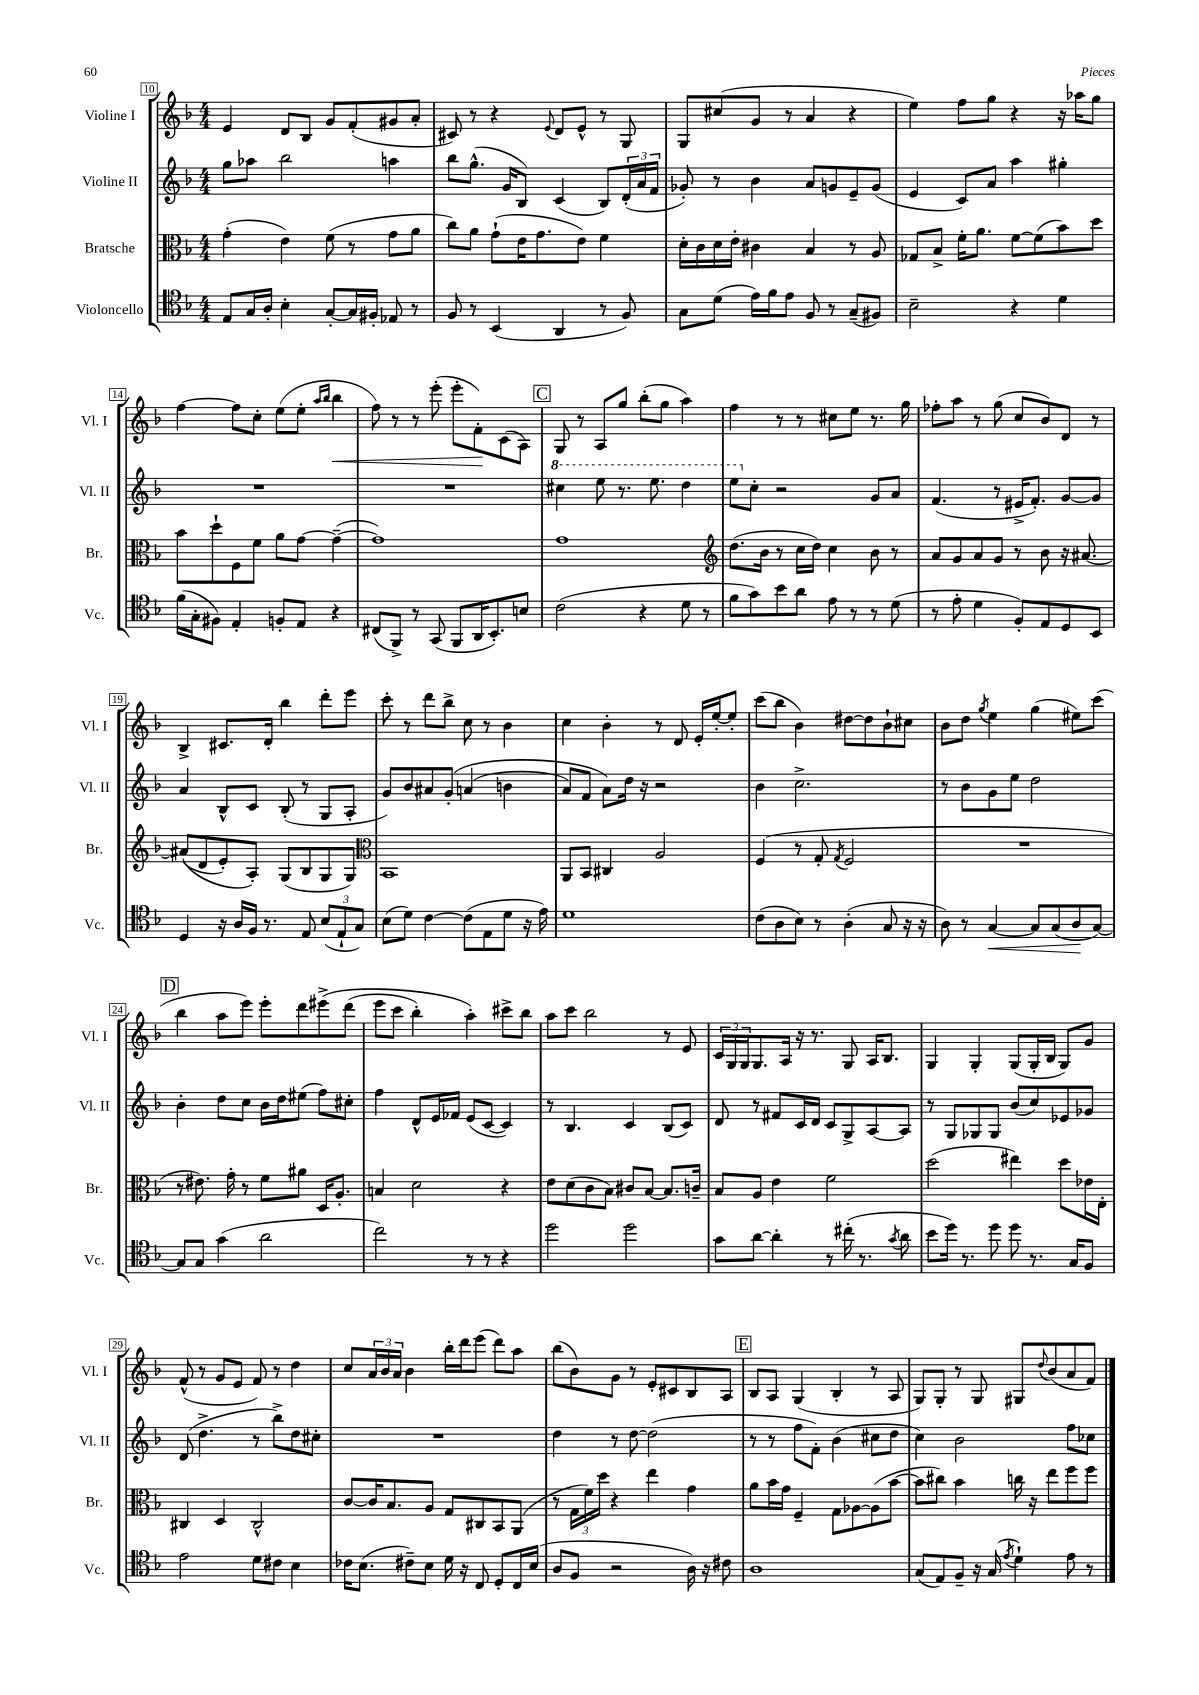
<<
\new StaffGroup <<
\new Staff = "s0" \with { instrumentName = "Violine I" shortInstrumentName = "Vl. I" } {
    \clef treble \key f \major \numericTimeSignature \time 4/4
    e'4 d'8 bes8 g'8 f'8-.( gis'8 a'8-. |
    cis'8) r8 r4 \appoggiatura { e'8 } d'8 e'8-^ r8 g8 |
    g8 cis''8( g'8 r8 a'4 r4 |
    e''4) f''8 g''8 r4 r16 aes''16 g''8 |
    f''4~ f''8 c''8-. e''8( e''8-. \grace { a''16 bes''16 } bes''4\< |
    f''8) r8 r8 e'''8-.( e'''8-. f'8-.\!) c'8( a8) |
    \mark \markup { \box "C" } g8 r8 a8 g''8 bes''8-.( g''8 a''4) |
    f''4 r8 r8 cis''8 e''8 r8. g''16 |
    fes''8-. a''8 r8 g''8( c''8 bes'8) d'8 r8 |
    bes4-> cis'8. d'16-. bes''4 d'''8-. e'''8 |
    c'''8-. r8 d'''8 bes''8-> c''8 r8 bes'4 |
    c''4 bes'4-. r8 d'8 e'16-. e''16~-. e''8-. |
    c'''8( bes''8 bes'4) dis''8~ dis''8 bes'8-! cis''8 |
    bes'8 d''8 \acciaccatura { g''8 } e''4 g''4( eis''8) c'''8( |
    \mark \markup { \box "D" } bes''4 a''8 e'''8) e'''8-. d'''8 eis'''8->\( d'''8( |
    e'''8 c'''8 bes''4-.) a''4-.\) cis'''8-> bes''8 |
    a''8 c'''8 bes''2 r8 e'8 |
    \tuplet 3/2 { c'16 g16 g16 } g8. a16 r16 r8. g8 a16 bes8. |
    g4 g4-. g8( g16-. bes16 g8) g'8 |
    f'8-^( r8 g'8 e'8 f'8) r8 d''4 |
    c''8 \tuplet 3/2 { a'16 bes'16 a'16 } bes'4 bes''16-. d'''16 e'''8( d'''8) a''8 |
    bes''8( bes'8) g'8 r8 e'8-. cis'8 bes8 a8 |
    \mark \markup { \box "E" } bes8 a8 g4( bes4-. r8 a8 |
    g8) g8-. r8 g8 gis8 \appoggiatura { d''8 } bes'8( a'8 f'8) \bar "|." |
}
\new Staff = "s1" \with { instrumentName = "Violine II" shortInstrumentName = "Vl. II" } {
    \clef treble \key f \major \numericTimeSignature \time 4/4
    g''8 aes''8 bes''2 a''4 |
    bes''8 g''8.-^( g'16 bes8) c'4( bes8) \tuplet 3/2 { d'16-.( a'16 f'16 } |
    ges'8-.) r8 bes'4 a'8 g'8 e'8-- g'8( |
    e'4 c'8) a'8 a''4 gis''4-. |
    R1 |
    R1 |
    \mark \markup { \box "C" } \ottava #1 cis'''4 e'''8 r8. e'''8. d'''4 |
    e'''8 \ottava #0 c''8-. r2 g'8 a'8 |
    f'4.( r8 eis'16-> f'8.-.) g'8~ g'8 |
    a'4 bes8-^ c'8 bes8-.( r8 g8 a8-. |
    g'8) bes'8 ais'8 g'8-.\( a'4( b'4 |
    a'8) f'8 a'8\) d''16 r16 r2 |
    bes'4 c''2.-> |
    r8 bes'8 g'8 e''8 d''2 |
    \mark \markup { \box "D" } bes'4-. d''8 c''8 bes'16 d''16 eis''8( f''8) cis''8-. |
    f''4 d'8-^ e'16 fes'16 e'8( c'8~ c'4) |
    r8 bes4. c'4 bes8( c'8) |
    d'8 r8 fis'8 c'16 d'16 c'8 g8-> a8~ a8 |
    r8 g8 ges8 ges8 bes'8( c''8) ees'8 ges'8 |
    d'8( d''4.-> r8 bes''8->) d''8 cis''8-. |
    R1 |
    d''4 r8 d''8~ d''2( |
    \mark \markup { \box "E" } r8 r8 f''8 f'8-.) bes'4( cis''8 d''8 |
    c''4) bes'2 f''8 ces''8 \bar "|." |
}
\new Staff = "s2" \with { instrumentName = "Bratsche" shortInstrumentName = "Br." } {
    \clef alto \key f \major \numericTimeSignature \time 4/4
    g'4-.( e'4) f'8( r8 g'8 a'8 |
    c''8) a'8 g'8-!( e'16 g'8. e'8) f'4 |
    d'16-. c'16 d'16 e'16-. cis'4 bes4 r8 a8 |
    ges8 bes8-> f'16-. a'8. f'8~ f'8( bes'8) d''8 |
    bes'8 d''8-! f8 f'8 a'8 g'8~ g'4~--( |
    g'1) |
    \mark \markup { \box "C" } g'1 |
    \clef treble d''8.( bes'16 r8 c''16 d''16) c''4 bes'8 r8 |
    a'8 g'8 a'8 g'8 r8 bes'8 r16 ais'8.~ |
    ais'8(\( d'8 e'8-.) a8-.\) g8( bes8 g8 g8) |
    \clef alto bes,1 |
    a,8 bes,8 cis4 a2 |
    f4( r8 g8-. \acciaccatura { g8 } f2 |
    R1 |
    \mark \markup { \box "D" } r8 eis'8.) g'16-. r8 f'8 ais'8 d16 a8.-. |
    b4 d'2 r4 |
    e'8 d'8( c'8 bes8) cis'8 bes8~ bes8. c'16-- |
    bes8 a8 e'4 f'2 |
    d''2( eis''4) d''8 ees'16 e16-. |
    cis4 d4 cis2-^ |
    c'8~ c'16 bes8. a8 g8 cis8 bes,8 a,8( |
    r8 \tuplet 3/2 { g16 f'16) d''16 } r4 e''4 g'4 |
    \mark \markup { \box "E" } a'8 bes'16 g'16 f4-- g8 aes8~ aes8( bes'8~ |
    bes'8 cis''8) bes'4 c''16 r16 e''8 f''8 f''8 \bar "|." |
}
\new Staff = "s3" \with { instrumentName = "Violoncello" shortInstrumentName = "Vc." } {
    \clef tenor \key f \major \numericTimeSignature \time 4/4
    e8 g16 a16-. bes4-. g8~-. g16 fis16-. ees8 r8 |
    f8 r8 bes,4( a,4 r8 f8) |
    g8 d'8( e'16) f'16 e'8 f8 r8 g8--( fis8) |
    bes2-- r4 d'4 |
    f'16( g16-. fis8) e4-. f8-. e8 r4 |
    cis8( f,8->) r8 g,8( f,8 a,16 bes,8.-.) b8 |
    \mark \markup { \box "C" } c'2( r4 d'8 r8 |
    f'8 g'8) bes'8 a'8 e'8 r8 r8 d'8( |
    r8 e'8-. d'4 f8-.) e8 d8 bes,8 |
    d4 r16 a16 f16 r8. e8 \tuplet 3/2 { bes8( e8-! g8) } |
    bes8( d'8) c'4~ c'8( e8 d'8 r16 e'16) |
    d'1 |
    c'8( a8 bes8) r8 a4-.( g8 r16 r16 |
    a8) r8 g4~\< g8 g8( a8\! g8~) |
    \mark \markup { \box "D" } g8 g8 g'4( a'2 |
    c''2) r8 r8 r4 |
    d''2 d''2 |
    g'8 a'8~ a'4-. r8 cis''16-.( r8. \acciaccatura { g'8 } a'8 |
    bes'8 d''16) r8. d''8 d''8 r8. g16 f8 |
    e'2 d'8 cis'8 bes4 |
    ces'16 bes8.( cis'8--) bes8 d'16 r16 c8 d8-. c16 bes16( |
    a8 f8 r2 a16) r16 cis'8 |
    \mark \markup { \box "E" } a1 |
    g8( e8) f8-- r16 g16( \acciaccatura { e'8 } d'4-!) e'8 r8 \bar "|." |
}
>>
>>
\layout { \context { \Score currentBarNumber = #10 \override BarNumber.stencil = #(make-stencil-boxer 0.1 0.3 ly:text-interface::print) } }
